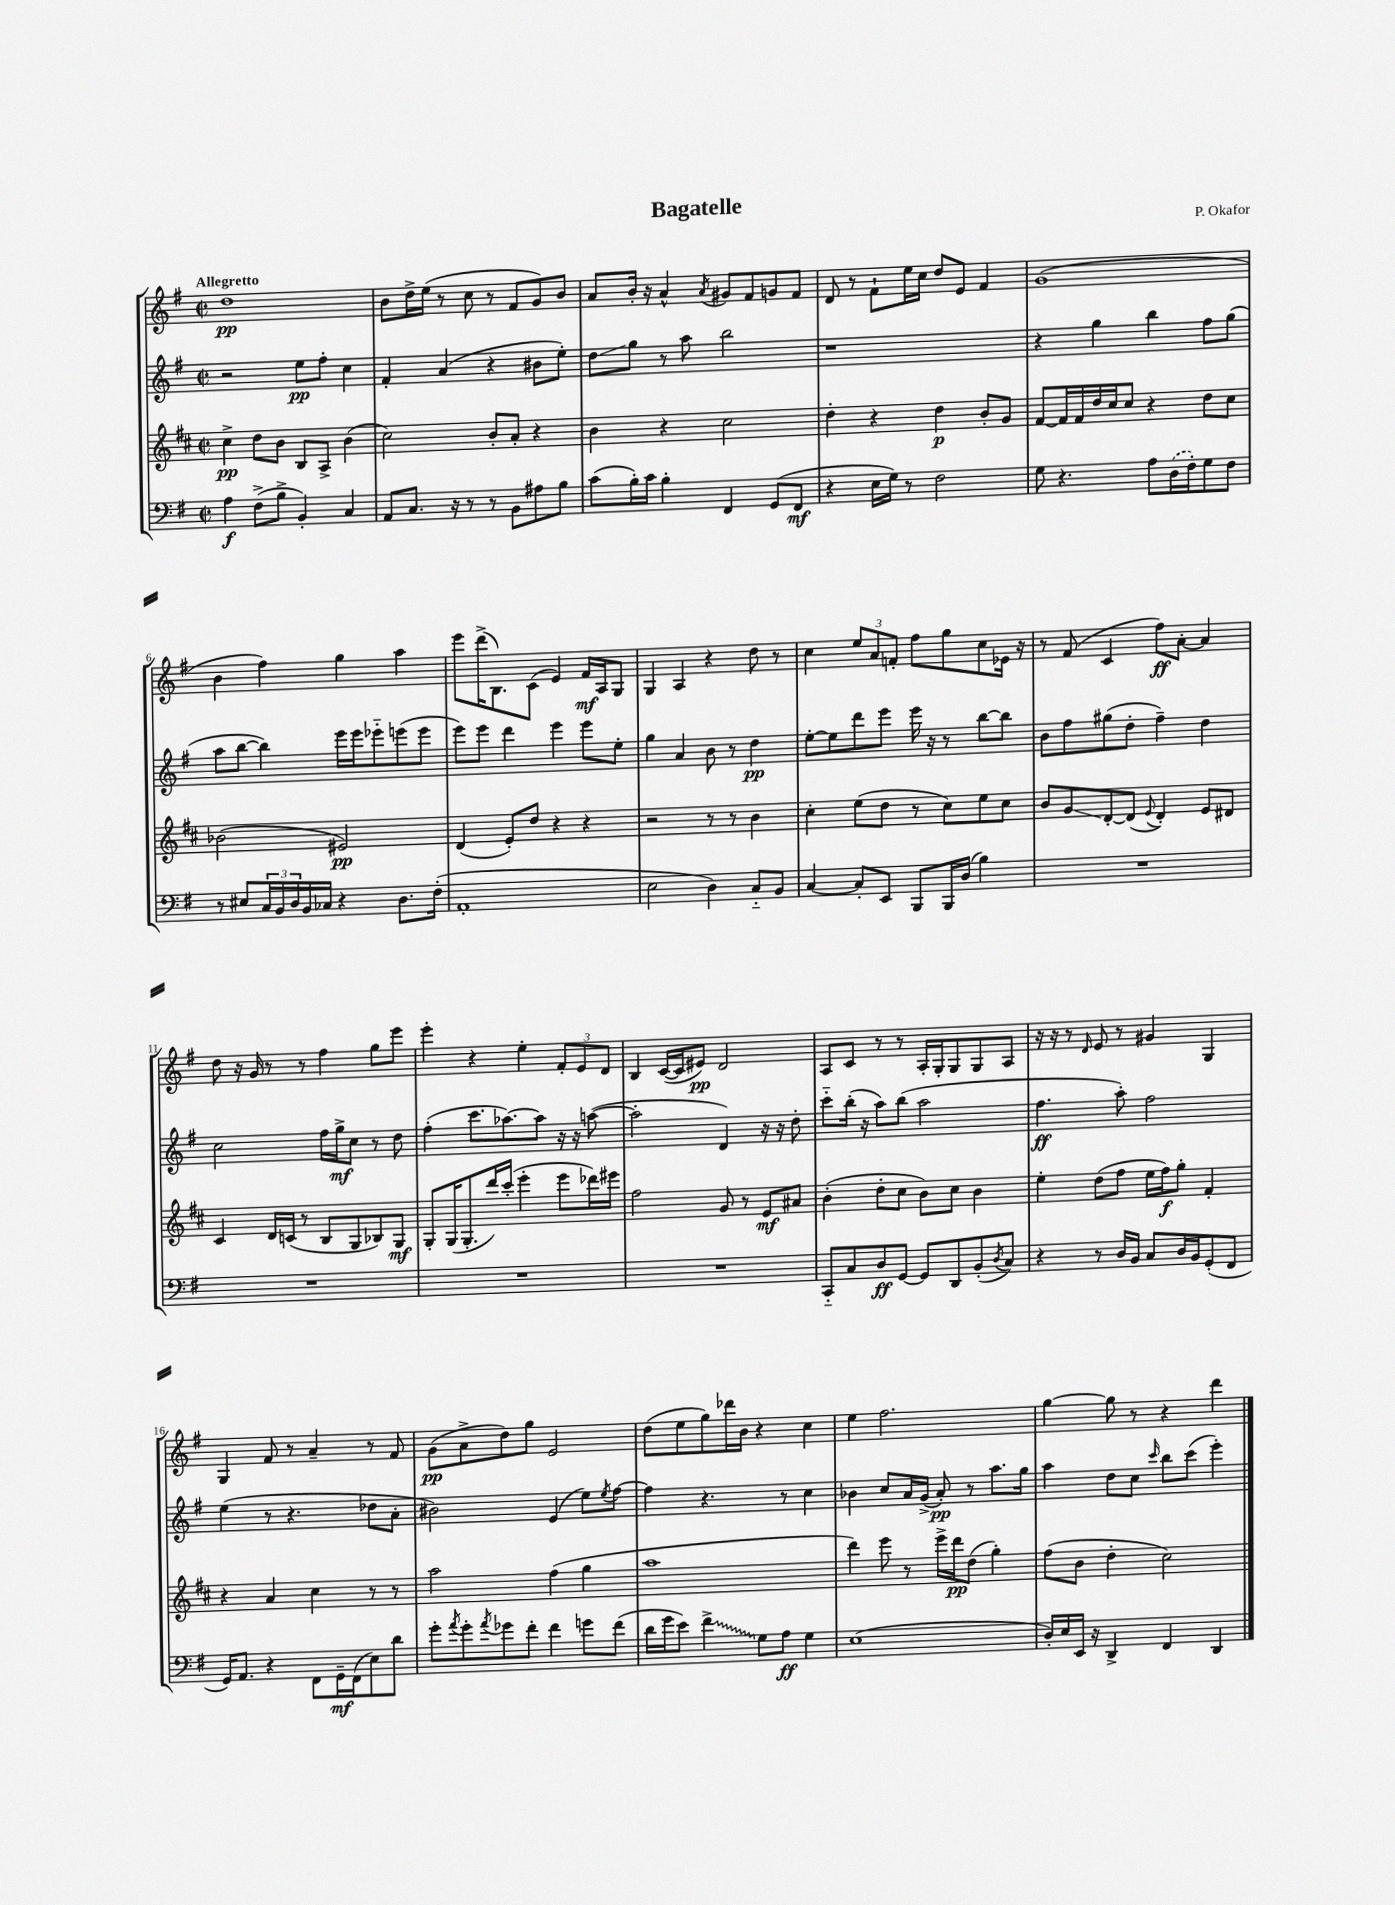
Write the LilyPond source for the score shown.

\header { title = "Bagatelle" composer = "P. Okafor" }
<<
\new StaffGroup <<
\new Staff = "s0" {
    \clef treble \key g \major \defaultTimeSignature \time 2/2 \tempo "Allegretto"
    d''1\pp |
    b'8 d''16-> e''16( r8 c''8 r8 fis'8 g'8) b'8 |
    a'8 b'16-. r16 a'4-^ \acciaccatura { a'8 } gis'8 fis'8 g'8 fis'8 |
    d'8 r8 fis'8-! e''16 c''16 d''8 e'8 fis'4 |
    g'1( |
    b'4 fis''4) g''4 a''4 |
    e'''8 d'''16->( b8.) c'8( e'4) fis'16\mf a16 g8 |
    g4 a4 r4 d''8 r8 |
    c''4 \tuplet 3/2 { e''8 a'8 f'8-. } fis''8 g''8 c''8 ees'16 r16 |
    r8 fis'8( c'4 fis''8\ff) a'8~-. a'4 |
    d''8 r16 g'16 r8 r8 fis''4 g''8 e'''8 |
    e'''4-. r4 e''4-. \tuplet 3/2 { fis'8-. e'8 d'8 } |
    b4 c'16~( c'16 eis'8\pp) d'2 |
    a8 c'8 r8 r8 a16-. g16-. g8 g8 a8 |
    r16 r16 r8 \grace { d'16 } e'8 r8 gis'4 g4 |
    g4 fis'8 r8 a'4-- r8 fis'8 |
    g'8\pp( a'8-> d''8) g''8 e'2 |
    d''8( e''8 g''8) des'''16 b'16 r4 c''4 |
    e''4 fis''2. |
    g''4~ g''8 r8 r4 d'''4 \bar "|." |
}
\new Staff = "s1" {
    \clef treble \key g \major \defaultTimeSignature \time 2/2
    r2 e''8\pp fis''8-. c''4 |
    fis'4-. a'4( r4 bis'8 e''8-.) |
    d''8\glissando g''8 r8 a''8 b''2 |
    r1 |
    r4 g''4 b''4 fis''8 g''8( |
    a''8 b''8~ b''4) e'''16 e'''16 ees'''8-_ e'''8( e'''8 |
    e'''8) e'''8 d'''4 e'''4 e'''8 e''8-. |
    g''4 a'4 b'8 r8 d''4\pp |
    e''8~-. e''8 d'''8 e'''8 e'''16 r16 r8 b''8~ b''8 |
    b'8 fis''8 gis''8( d''8-. fis''4--) d''4 |
    c''2 fis''16 g''16->\mf c''8 r8 d''8 |
    fis''4-.( c'''8. aes''8.~) aes''8 r16 r16 a''8~( |
    a''2-. d'4) r16 r16 d''8-. |
    c'''8-_ b''16-.( r16 a''8) b''8( a''2 |
    fis''4.\ff a''8-.) fis''2 |
    e''4( r8 r4. des''8 a'8-. |
    bis'2) e'4( e''8) \acciaccatura { e''8 } fis''8~ |
    fis''4 r4. r8 c''4 |
    bes'4 c''8 a'16 g'16->( a'8-.\pp) r8 a''8. g''16 |
    a''4 d''8 c''8 \grace { c'''16 } b''8 c'''8( e'''4-.) \bar "|." |
}
\new Staff = "s2" {
    \clef treble \key d \major \defaultTimeSignature \time 2/2
    cis''4->\pp d''8 b'8 b8 a8-> b'4( |
    cis''2) b'8-. a'8-. r4 |
    b'4 r4 cis''2 |
    d''4-. r4 d''4\p b'8-. g'8 |
    fis'8~ fis'16 fis'16 d''16 cis''16 cis''8 r4 d''8 cis''8 |
    bes'2( eis'2\pp) |
    d'4( e'8-.) d''8 r4 r4 |
    r2 r8 r8 b'4 |
    cis''4-. e''8( d''8 r8 cis''8) e''8 cis''8 |
    b'8 g'8\glissando d'8~-. d'8( \appoggiatura { e'8 } d'4-.) e'8 dis'8 |
    cis'4 d'16 c'16( r8 b8 g8 bes8) g8\mf |
    g8-. g16( g8.-. d'''16) cis'''16-.( e'''4-. e'''8 des'''16) eis'''16 |
    fis''2 g'8 r8 e'8\mf ais'8 |
    b'4-.( d''8-. cis''8 b'8) cis''8 b'4 |
    e''4-. d''8( fis''8 e''16 fis''16\f) g''8-. fis'4-. |
    r4 a'4 cis''4 r8 r8 |
    a''2 fis''4( g''4 |
    a''1 |
    d'''4) e'''8 r8 e'''16-> d'''16\pp d''8( g''4-.) |
    fis''8( b'8 d''4-. cis''2) \bar "|." |
}
\new Staff = "s3" {
    \clef bass \key g \major \defaultTimeSignature \time 2/2
    a4\f fis8->( b8-> b,4-.) c4 |
    a,8 c8. r16 r8 r8 b,8 ais8 b8 |
    c'8( b16-.) c'16 b4-. fis,4 g,8( fis,8\mf |
    r4 e16 g16) r8 fis2 |
    g8 r4. a8 \once \slurDashed d16( fis16-.) g8 fis8 |
    r8 eis8 \tuplet 3/2 { c16 b,16 d16 } b,16 ces16 r4 d8. fis16-.( |
    a,1-. |
    e2 d4) c8-_ b,8 |
    c4~ c8-. e,8 b,,8 b,,16 d16( b4) |
    R1 |
    R1 |
    R1 |
    R1 |
    c,8-_ c8 d8\ff g,8~ g,8 d,8 b,8-.( \acciaccatura { d8 } c8) |
    r4 r8 d16 b,16 c8 d16 b,16 g,8-.( fis,8 |
    g,16) a,8. r4 fis,8 g,16--\mf fis,16( e8) d'8 |
    g'8-. \acciaccatura { a'8 } g'8-. \acciaccatura { a'8 } ges'8 fis'8-. fis'4 g'8 fis'8( |
    d'16 g'16 e'8) \once \override Glissando.style = #'zigzag fis'4->\glissando g8 a8\ff g4 |
    e1( |
    d16-.) e16 e,16 r16 d,4-> fis,4 d,4 \bar "|." |
}
>>
>>
